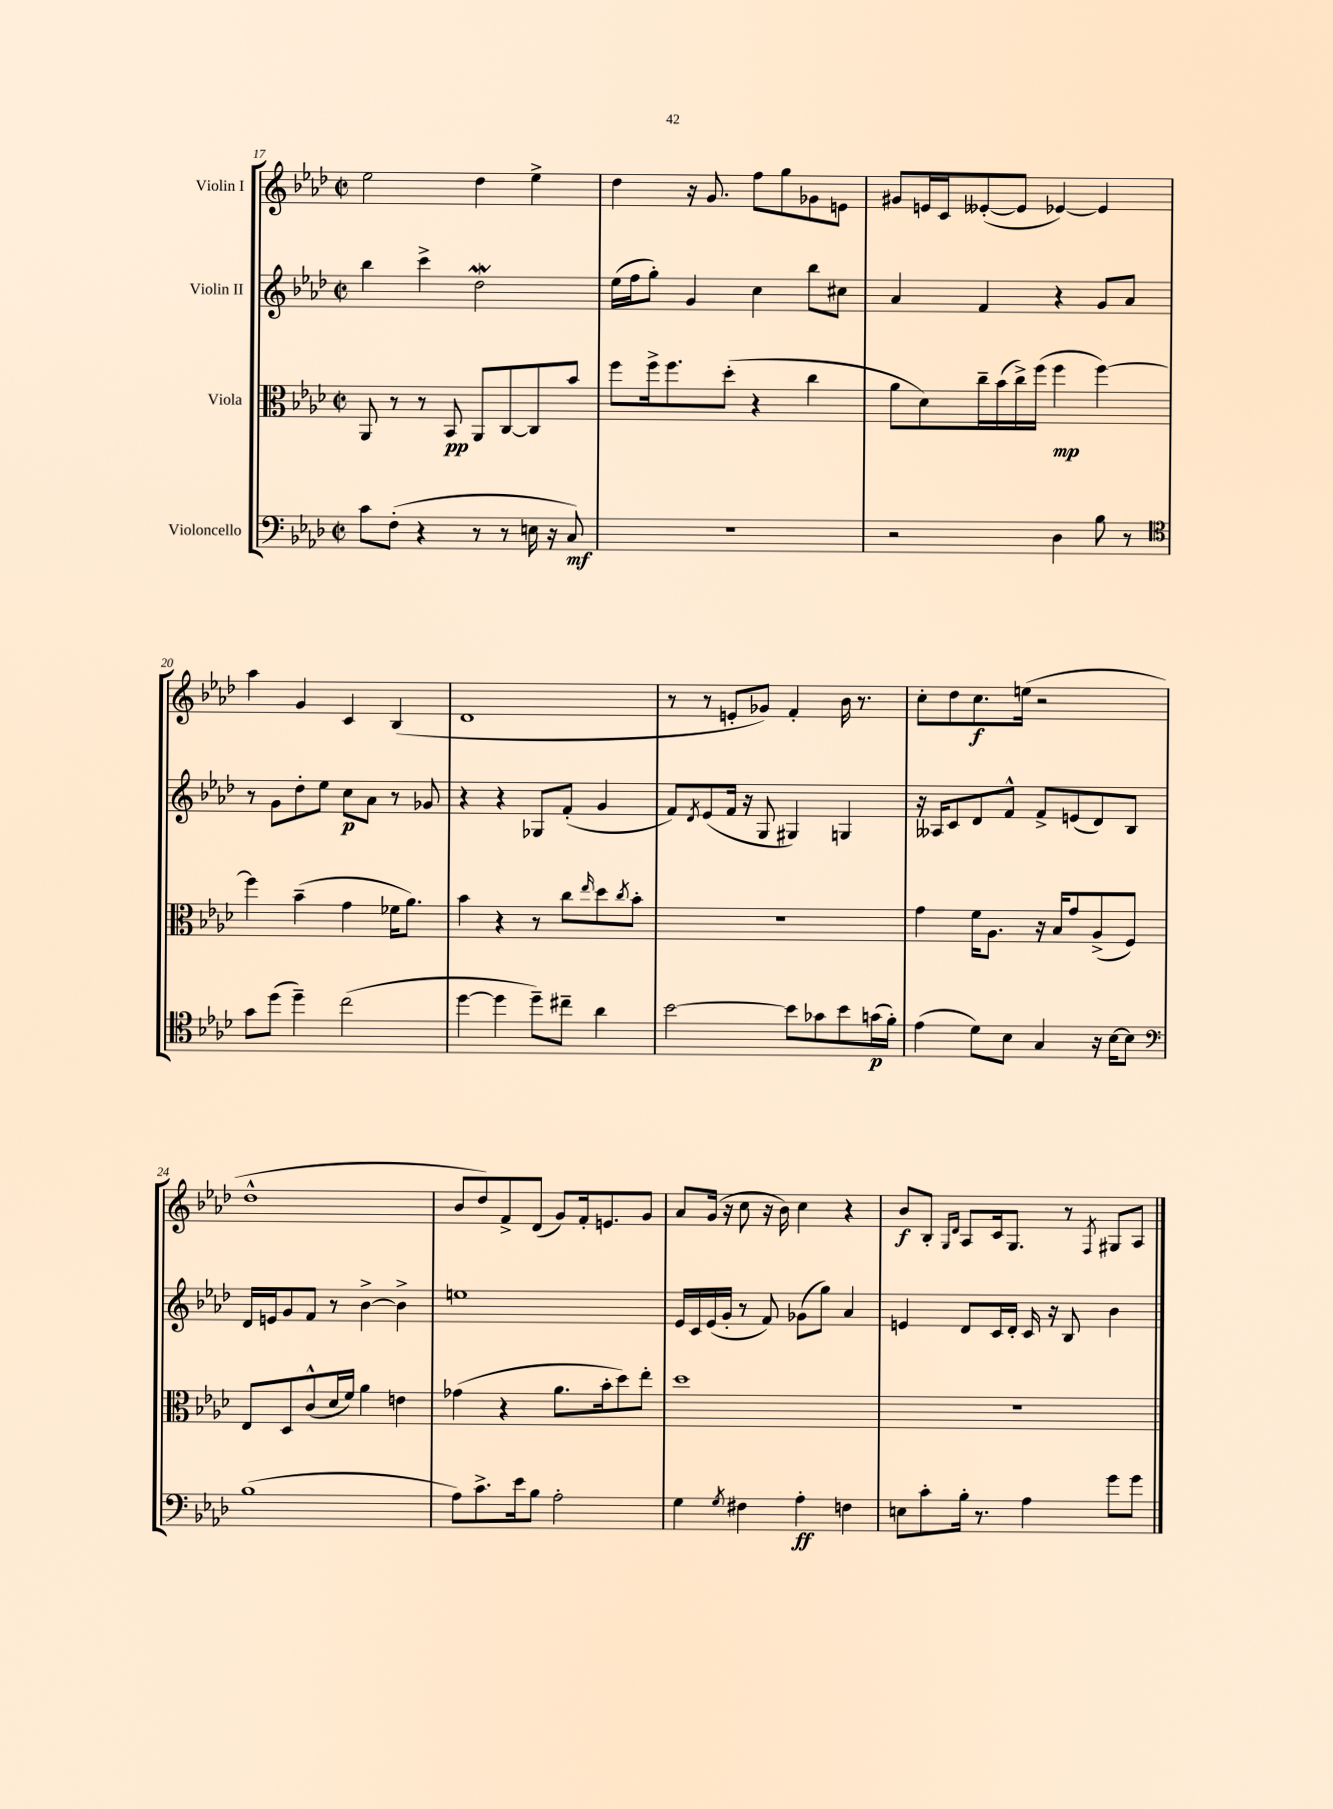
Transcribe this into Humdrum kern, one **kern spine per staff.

**kern	**kern	**kern	**kern
*staff4	*staff3	*staff2	*staff1
*clefF4	*clefC3	*clefG2	*clefG2
*k[b-e-a-d-]	*k[b-e-a-d-]	*k[b-e-a-d-]	*k[b-e-a-d-]
*M2/2	*M2/2	*M2/2	*M2/2
*met(c|)	*met(c|)	*met(c|)	*met(c|)
8c	8AA-	4bb-	2ee-
(8F'	8r	.	.
4r	8r	4ccc^	.
.	8BB-	.	.
8r	8AA-	2dd-	4dd-
8r	[8C	.	.
16E	8C]	.	4ee-^
16r	.	.	.
8C)	8b-	.	.
=	=	=	=
1r	8ff	(16ee-	4dd-
.	.	16ff	.
.	16ff^	8gg')	.
.	8.ff	.	.
.	.	4g	16r
.	.	.	8.g
.	(8dd-'	.	.
.	4r	4cc	8ff
.	.	.	8gg
.	4cc	8bb-	8g-
.	.	8cc#	8e
=	=	=	=
2r	8a-	4a-	8g#
.	8d-)	.	16e
.	.	.	16c
.	16cc~	4f	([8e--'
.	(16b-	.	.
.	16cc^)	.	8e--]
.	(16ff	.	.
4D-	4ff	4r	[4e-)
8B-	[4ff)	8g	4e-]
8r	.	8a-	.
=	=	=	=
*clefC4	*	*	*
8g	4ff]	8r	4aa-
(8dd-	.	8g	.
4dd-~)	(4b-~	8dd-'	4g
.	.	8ee-	.
(2cc	4g	8cc	4c
.	.	8a-	.
.	16f-	8r	(4B-
.	8.a-)	.	.
.	.	8g-	.
=	=	=	=
[4dd-	4b-	4r	1d-
4dd-]	4r	4r	.
8dd-~)	8r	8G-	.
8cc#~	8cc	(8f'	.
.	16qqee-	.	.
4a-	8dd-	4g	.
.	8qcc	.	.
.	8b-'	.	.
=	=	=	=
[2b-	1r	8f)	8r
.	.	8qd-	.
.	.	(8e-	8r
.	.	16f	8e'
.	.	16r	.
.	.	8G	8g-)
8b-]	.	4G#)	4f'
8g-	.	.	.
8b-	.	4G	16b-
.	.	.	8.r
(16g	.	.	.
16f')	.	.	.
=	=	=	=
(4e-	4g	16r	8cc'
.	.	16A--	.
.	.	8c	8dd-
8d-)	16f	8d-	8.cc
.	8.A-	.	.
8B-	.	8f^^	.
.	.	.	(16ee
4G	16r	8f^	2r
.	16B-	.	.
.	8g	(8e	.
16r	(8A-^	8d-)	.
[16B-	.	.	.
8B-]	8F)	8B-	.
=	=	=	=
*clefF4	*	*	*
(1B-	8E-	16d-	1dd-^^
.	.	16e	.
.	8D-	8g	.
.	(8c^^	8f	.
.	16d-	8r	.
.	16f)	.	.
.	4a-	[4b-^	.
.	4e	4b-^]	.
=	=	=	=
8A-)	(4g-	1ee	8b-
8.c^	.	.	8dd-)
.	4r	.	8f^
16e-	.	.	.
8B-	.	.	(8d-
2A-'	8.a-	.	8g)
.	.	.	16f'
.	16b-'	.	8.e
.	8dd-)	.	.
.	8ee-'	.	8g
=	=	=	=
4G	1dd-	16e-	8a-
.	.	16c	.
.	.	(16e-	(16g
.	.	16g'	16r
8qG	.	.	.
4F#	.	8r	8cc
.	.	8f)	16r
.	.	.	16b-)
4A-'	.	(8g-	4cc
.	.	8gg)	.
4F	.	4a-	4r
=	=	=	=
8E	1r	4e	8b-
8c'	.	.	8B-'
.	.	.	16qqG
.	.	.	16qqd-
16B-'	.	8d-	8A-
8.r	.	.	.
.	.	16c	16c
.	.	16d-'	8.G
4A-	.	16c	.
.	.	16r	.
.	.	8B-	8r
.	.	.	8qF
8g	.	4b-	8G#
8g	.	.	8A-
==	==	==	==
*-	*-	*-	*-
